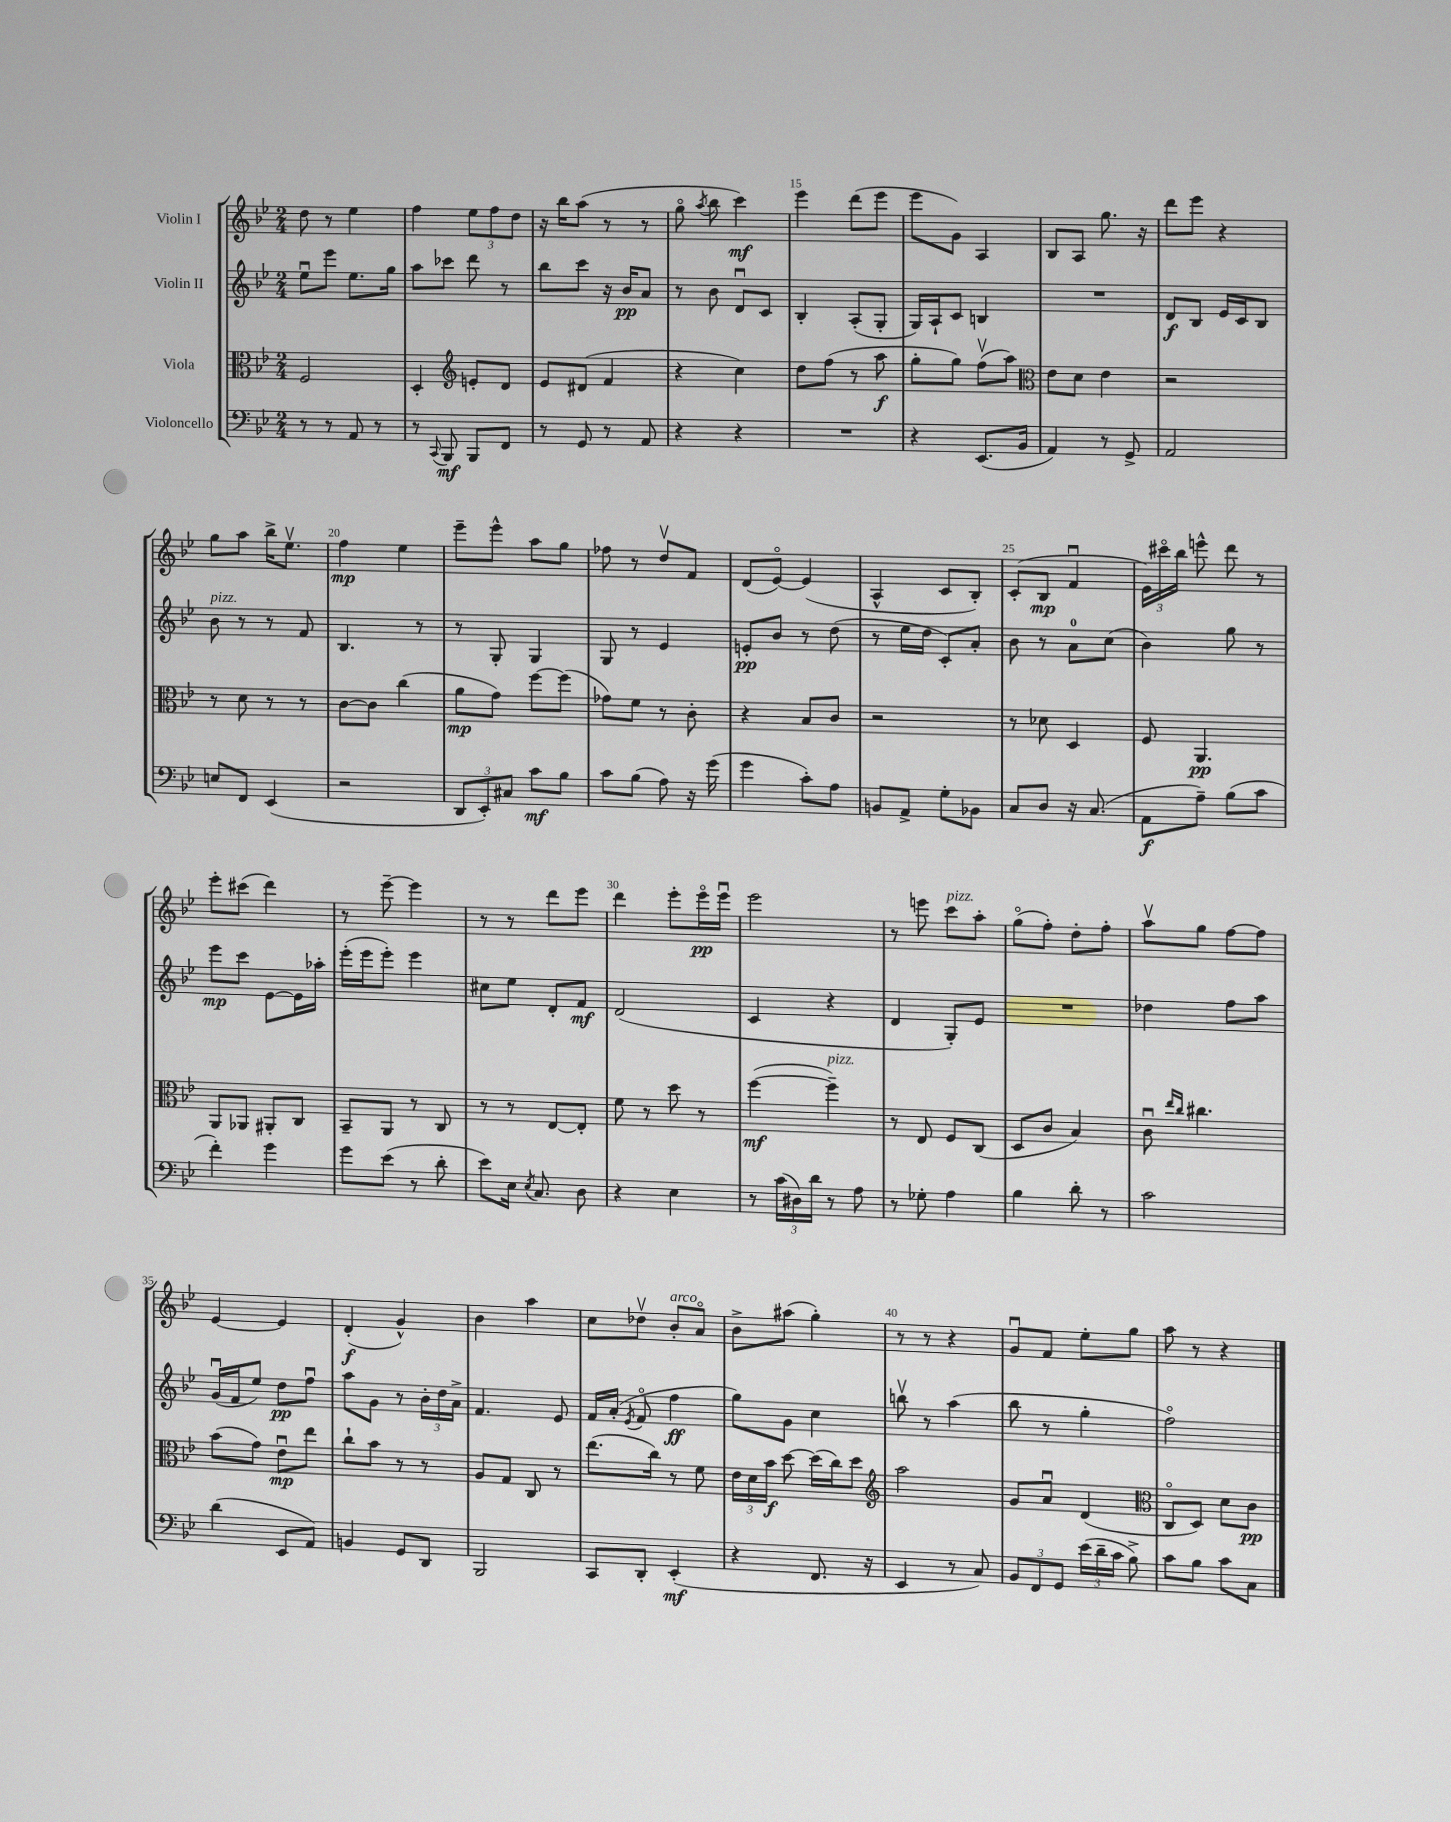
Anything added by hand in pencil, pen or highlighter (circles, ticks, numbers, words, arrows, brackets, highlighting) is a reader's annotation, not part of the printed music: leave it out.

**kern	**kern	**kern	**kern
*staff4	*staff3	*staff2	*staff1
*clefF4	*clefC3	*clefG2	*clefG2
*k[b-e-]	*k[b-e-]	*k[b-e-]	*k[b-e-]
*M2/4	*M2/4	*M2/4	*M2/4
8r	2F	8ee-u	8dd
8r	.	8eee-	8r
8AA	.	8.ee-	4ee-
8r	.	.	.
.	.	16gg	.
=	=	=	=
8r	4D'	8aa	4ff
8qqCC	.	.	.
8BBB-	.	8ccc-	.
*	*clefG2	*	*
8BBB-	8e'	8ddd	12ee-
.	.	.	12ff
8FF	8d	8r	.
.	.	.	12dd
=	=	=	=
8r	8e-	8bb-	16r
.	.	.	16bb-
8GG	(8d#	8ccc	(8aa
8r	4f	16r	8r
.	.	16b-	.
8AA	.	8a	8r
=	=	=	=
4r	4r	8r	8ggo
.	.	.	8qaa
.	.	8b-	8bb-
4r	4cc)	8du	4ccc)
.	.	8c	.
=	=	=	=
2r	8dd	4B-'	4eee-
.	(8ff	.	.
.	8r	(8A'	(8ddd
.	8aa	8G'	8eee-
=	=	=	=
4r	8gg'	16G)	8eee-
.	.	16A`	.
.	8gg)	8c	8g)
(8.EE-	(8ffv	4B	4A
.	8aa)	.	.
16BB-	.	.	.
=	=	=	=
*	*clefC3	*	*
4AA)	8e-	2r	8B-
.	8d	.	8A
8r	4e-	.	8.gg
8GG^	.	.	.
.	.	.	16r
=	=	=	=
2AA	2r	8d	8ddd
.	.	8B-	8eee-
.	.	16e-	4r
.	.	16c	.
.	.	8B-	.
=	=	=	=
8E	8r	8b-	8gg
8FF	8d	8r	8aa
(4EE-	8r	8r	16bb-^
.	.	.	8.ee-v
.	8r	8f	.
=	=	=	=
2r	[8c	4.B-	4ff
.	8c]	.	.
.	(4cc	.	4ee-
.	.	8r	.
=	=	=	=
12DD	8a	8r	8eee-~
12EE-')	.	.	.
.	8g)	8G'	8eee-^^
12C#	.	.	.
8c	[8ff	4G	8aa
8B-	(8ff]	.	8gg
=	=	=	=
8c	8g-)	8G	8ff-
(8B-	8f	8r	8r
8A)	8r	4e-	8ddv
16r	8c'	.	8f
(16g	.	.	.
=	=	=	=
4g	4r	8e'	(8d
.	.	8b-	[8e-o)
8c')	8B-	8r	(4e-]
8A	8c	(8dd	.
=	=	=	=
8BB	2r	8r	4A^^
8AA^	.	16ee-	.
.	.	16dd	.
8G'	.	8c')	8c
8BB-	.	8a'	8B-')
=	=	=	=
8C	8r	8b-	(8c'
8D	8d-	8r	8B-
16r	4D	8a	4fu
(8.C	.	.	.
.	.	(8cc	.
=	=	=	=
8AA	8F	4b-)	24e-)
.	.	.	24ccc#o
.	.	.	24bb-
8A~)	4.AA	.	8eee^^
(8B-	.	8gg	8ddd
8c	.	8r	8r
=	=	=	=
4f')	8AA	8eee-	8eee-'
.	8AA-	8ccc	(8ccc#
4g	8AA#'	[8e-	4ddd)
.	8C	16e-]	.
.	.	16aa-'	.
=	=	=	=
8g	8BB-~	(16eee-'	8r
.	.	16eee-	.
(8e-	8AA	8eee-')	[8eee-~
8r	8r	4eee-	4eee-]
8d'	8C	.	.
=	=	=	=
8e-)	8r	8cc#	8r
16E-	8r	8ee-	8r
8qE-	.	.	.
8.C	.	.	.
.	[8E-	8d'	8ddd
8D	8E-']	8f	8eee-
=	=	=	=
4r	8f	(2d	4ddd
.	8r	.	.
4E-	8dd	.	8eee-'
.	8r	.	16eee-o
.	.	.	16eee-u
=	=	=	=
8r	([4ff	4c	2eee-
(24c	.	.	.
24D#)	.	.	.
24d	.	.	.
8r	4ff~])	4r	.
8A	.	.	.
=	=	=	=
8r	8r	4d	8r
8G-'	8E-	.	8eee
4A	8F	8G')	8ccc
.	(8C	8e-	8aa'
=	=	=	=
4B-	8D	2r	(8ggo
.	8c	.	8ff')
8d'	4B-)	.	8dd'
8r	.	.	8ff'
=	=	=	=
2c	8cu	4dd-	8aav
.	16qqee-	.	.
.	16qqcc	.	.
.	4.cc#	.	8gg
.	.	8ff	[8ff
.	.	8aa	8ff]
=	=	=	=
(4d	(8b-	(16gu	[4e-
.	.	16f	.
.	8g)	8ee-)	.
8EE-	8e-u	8dd	4e-]
8AA)	8ee-	8ffu	.
=	=	=	=
4BB	8cc`	8aa	(4d'
.	8b-	8g	.
8GG	8r	8r	4g^^)
8DD	8r	24b-'	.
.	.	24dd	.
.	.	24a^	.
=	=	=	=
2BBB-	8A	4.f	4b-
.	8G	.	.
.	8C	.	4aa
.	8r	8e-	.
=	=	=	=
8CC	(8.ee-	16f	8cc
.	.	(16a'	.
.	.	8qe-	.
8DD'	.	8fo	8dd-v
.	16cc)	.	.
(4EE-'	8r	4ff	8b-'
.	8f	.	8ao
=	=	=	=
4r	24e-	8gg)	8b-^
.	24d	.	.
.	24b-	.	.
.	[8dd	8g	(8aa#
8.FF	(16dd]	4cc	4gg')
.	16cc)	.	.
.	8dd	.	.
16r	.	.	.
=	=	=	=
*	*clefG2	*	*
4EE-	2aa	8bbv	8r
.	.	8r	8r
8r	.	(4aa	4r
8C)	.	.	.
=	=	=	=
12BB-	8g	8bb-	8gu
12FF	.	.	.
.	8au	8r	8f
12GG	.	.	.
(24e-	(4d	4gg'	8ee-'
24d~	.	.	.
24c	.	.	.
8B-^)	.	.	8gg
=	=	=	=
*	*clefC3	*	*
8c	8Co	2ffo)	8aa
8B-	8D)	.	8r
8c	8d	.	4r
8C	8c	.	.
==	==	==	==
*-	*-	*-	*-
